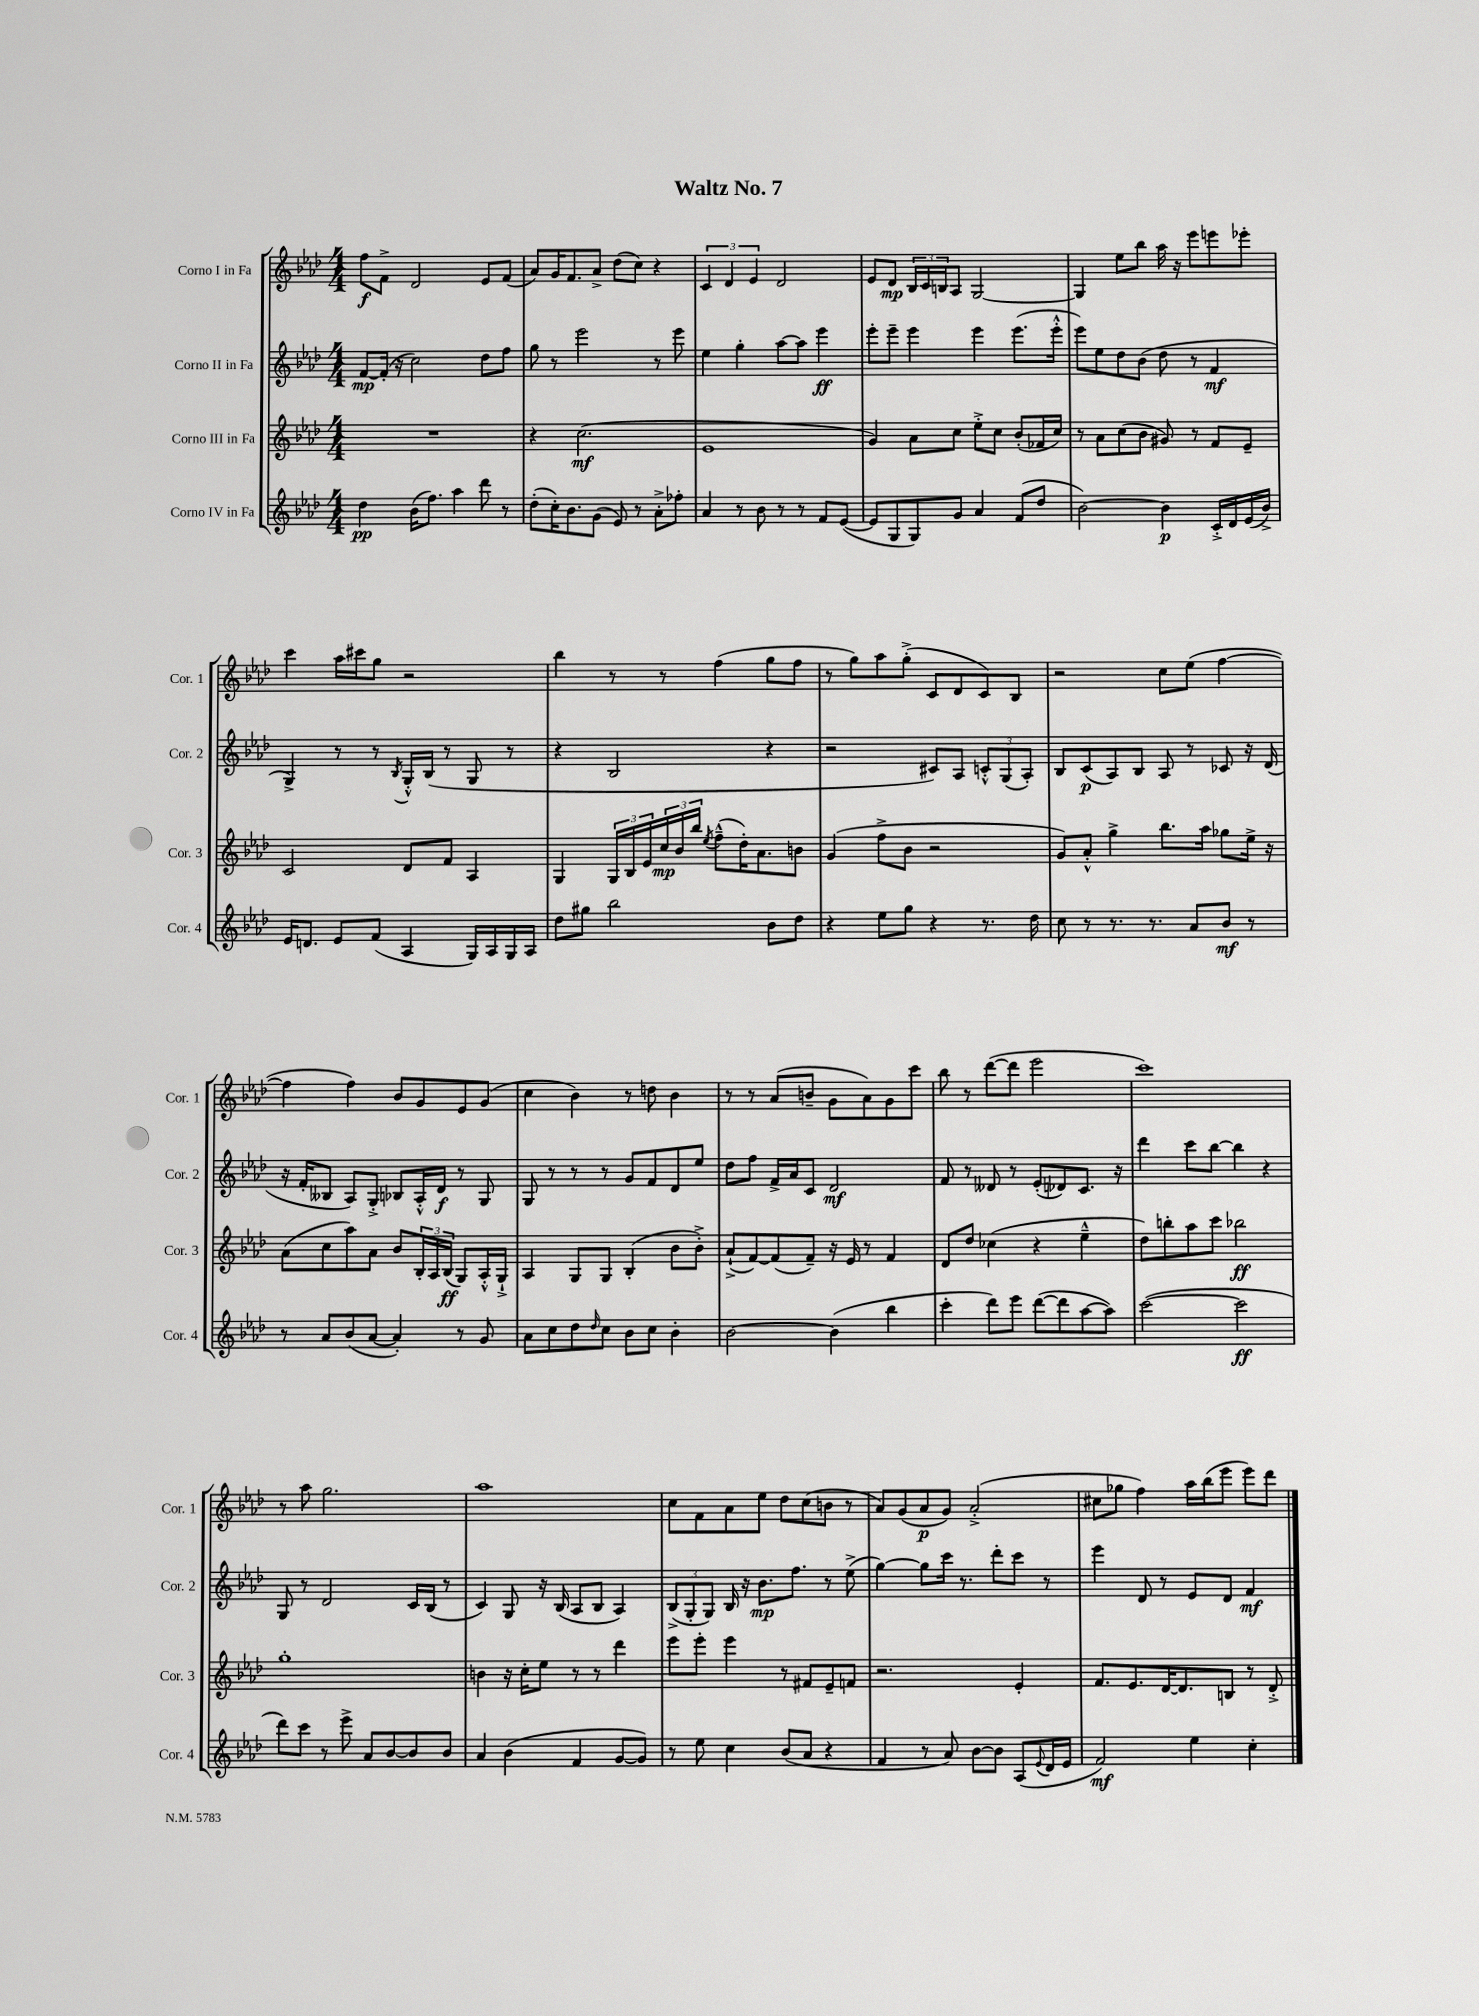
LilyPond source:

\header { title = "Waltz No. 7" }
<<
\new StaffGroup <<
\new Staff = "s0" \with { instrumentName = "Corno I in Fa" shortInstrumentName = "Cor. 1" } {
    \clef treble \key aes \major \numericTimeSignature \time 4/4
    f''8\f f'8-> des'2 ees'8 f'8( |
    aes'8) g'16 f'8. aes'8-> des''8( c''8) r4 |
    \tuplet 3/2 { c'4 des'4 ees'4 } des'2 |
    ees'8 des'8\mp \tuplet 3/2 { bes16 c'16 b16 } aes8 g2~ |
    g4 ees''8 bes''8 aes''16 r16 ees'''8 e'''8 ees'''8-. |
    c'''4 aes''16 cis'''16 g''8 r2 |
    bes''4 r8 r8 f''4( g''8 f''8 |
    r8 g''8) aes''8 g''8-.->( c'8 des'8 c'8) bes8 |
    r2 c''8 ees''8( f''4~ |
    f''4 f''4) bes'8 g'8 ees'8 g'8( |
    c''4 bes'4) r8 d''8 bes'4 |
    r8 r8 aes'8( b'8-- g'8 aes'8) g'8 c'''8 |
    bes''8 r8 des'''8~( des'''8 ees'''2 |
    c'''1) |
    r8 aes''8 g''2. |
    aes''1 |
    c''8 f'8 aes'8 ees''8 des''8 c''8( b'8 r8 |
    aes'8) g'8( aes'8\p g'8) aes'2-.->( |
    cis''8 ges''8 f''4) aes''16 bes''16( ees'''8 ees'''8) des'''8 \bar "|." |
}
\new Staff = "s1" \with { instrumentName = "Corno II in Fa" shortInstrumentName = "Cor. 2" } {
    \clef treble \key aes \major \numericTimeSignature \time 4/4
    f'8~\mp f'16-.( r16 c''2) des''8 f''8 |
    g''8 r8 ees'''2 r8 ees'''8 |
    ees''4 g''4-. aes''8~ aes''8 ees'''4\ff |
    ees'''8-. ees'''8-- ees'''4 ees'''4 ees'''8.( ees'''16-.-^ |
    ees'''8) ees''8 des''8 bes'8( des''8 r8 f'4\mf |
    g4->) r8 r8 \acciaccatura { bes8 } g16-.-^ bes16( r8 g8 r8 |
    r4 bes2 r4 |
    r2 cis'8) aes8 \tuplet 3/2 { c'8-.-^ g8( aes8-.) } |
    bes8 c'8\p( aes8) bes8 aes8 r8 ces'8 r16 des'16( |
    r16 f'16-. beses8 aes8) g8-.-> bes8 aes16-.-^ des'16\f r8 g8 |
    g8 r8 r8 r8 g'8 f'8 des'8 ees''8 |
    des''8 f''8 f'16-> aes'16 c'8 des'2\mf |
    f'8 r8 deses'8 r8 ees'8-.( des'8) c'8. r16 |
    des'''4 c'''8 bes''8~ bes''4 r4 |
    g8 r8 des'2 c'16 bes16( r8 |
    c'4) g8 r16 bes16( aes8 bes8 aes4) |
    \tuplet 3/2 { bes8->( g8-. g8) } bes16 r16 bes'8.\mp f''8. r8 ees''8->( |
    g''4~) g''8 c'''16 r8. des'''8-. c'''8 r8 |
    ees'''4 des'8 r8 ees'8 des'8 f'4\mf \bar "|." |
}
\new Staff = "s2" \with { instrumentName = "Corno III in Fa" shortInstrumentName = "Cor. 3" } {
    \clef treble \key aes \major \numericTimeSignature \time 4/4
    R1 |
    r4 c''2.\mf( |
    ees'1 |
    g'4) aes'8 c''8 ees''8-.-> c''8 bes'8-.( fes'16 c''16) |
    r8 aes'8 c''8( bes'8 gis'8) r8 f'8 ees'8-- |
    c'2 des'8 f'8 aes4 |
    g4 \tuplet 3/2 { g16 bes16 ees'16 } \tuplet 3/2 { c''16\mp bes'16 bes''16 } \acciaccatura { ees''8 } f''8---^( des''16-.) aes'8. b'8 |
    g'4( f''8-> bes'8 r2 |
    g'8) aes'8-.-^ g''4-> bes''8. aes''16 ges''8 ees''16-> r16 |
    aes'8( c''8 aes''8) aes'8 bes'8 \tuplet 3/2 { bes16-. aes16 bes16\ff( } g8) aes16-.-^ g16-!-> |
    aes4 g8 g8 bes4-.( bes'8 bes'8-.->) |
    aes'8-!->( f'8~) f'8( f'8--) r16 ees'16 r8 f'4 |
    des'8 des''8 ces''4( r4 ees''4---^ |
    des''8) b''8-. aes''8 c'''8 bes''2\ff |
    g''1-. |
    b'4 r16 c''16-. ees''8 r8 r8 des'''4 |
    ees'''8 ees'''8-. ees'''4 r8 fis'8 ees'8-- f'8 |
    r2. ees'4-. |
    f'8. ees'8. des'16~ des'8. b8 r8 des'8-.-> \bar "|." |
}
\new Staff = "s3" \with { instrumentName = "Corno IV in Fa" shortInstrumentName = "Cor. 4" } {
    \clef treble \key aes \major \numericTimeSignature \time 4/4
    des''4\pp bes'16( f''8.) aes''4 des'''8 r8 |
    des''8-.( c''16-.) bes'8. g'8( ees'8) r8 aes'8-.-> fes''8-. |
    aes'4 r8 bes'8 r8 r8 f'8 ees'8~( |
    ees'8 g8 g8) g'8 aes'4 f'8( des''8 |
    bes'2~) bes'4\p c'16-.-> des'16 ees'16( bes'16->) |
    ees'16 d'8. ees'8 f'8( aes4 g16) aes16 g16 aes16 |
    des''8 gis''8 bes''2 bes'8 des''8 |
    r4 ees''8 g''8 r4 r8. des''16 |
    c''8 r8 r8. r8. aes'8 bes'8\mf r8 |
    r8 aes'8 bes'8( aes'8~ aes'4-.) r8 g'8 |
    aes'8 c''8 des''8 \grace { des''16 } c''8 bes'8 c''8 bes'4-. |
    bes'2~ bes'4( bes''4 |
    c'''4-. des'''8) ees'''8 des'''8~( des'''8 aes''8~ aes''8) |
    c'''2~( c'''2\ff |
    des'''8) c'''8 r8 ees'''8-> aes'8 bes'8~ bes'8 bes'8 |
    aes'4 bes'4( f'4 g'8~ g'8) |
    r8 ees''8 c''4 bes'8( aes'8 r4 |
    f'4 r8 aes'8) bes'8~ bes'8 aes8( \appoggiatura { ees'8 } des'16 ees'16 |
    f'2\mf) ees''4 c''4-. \bar "|." |
}
>>
>>
\layout { \context { \Score \remove "Bar_number_engraver" } }
